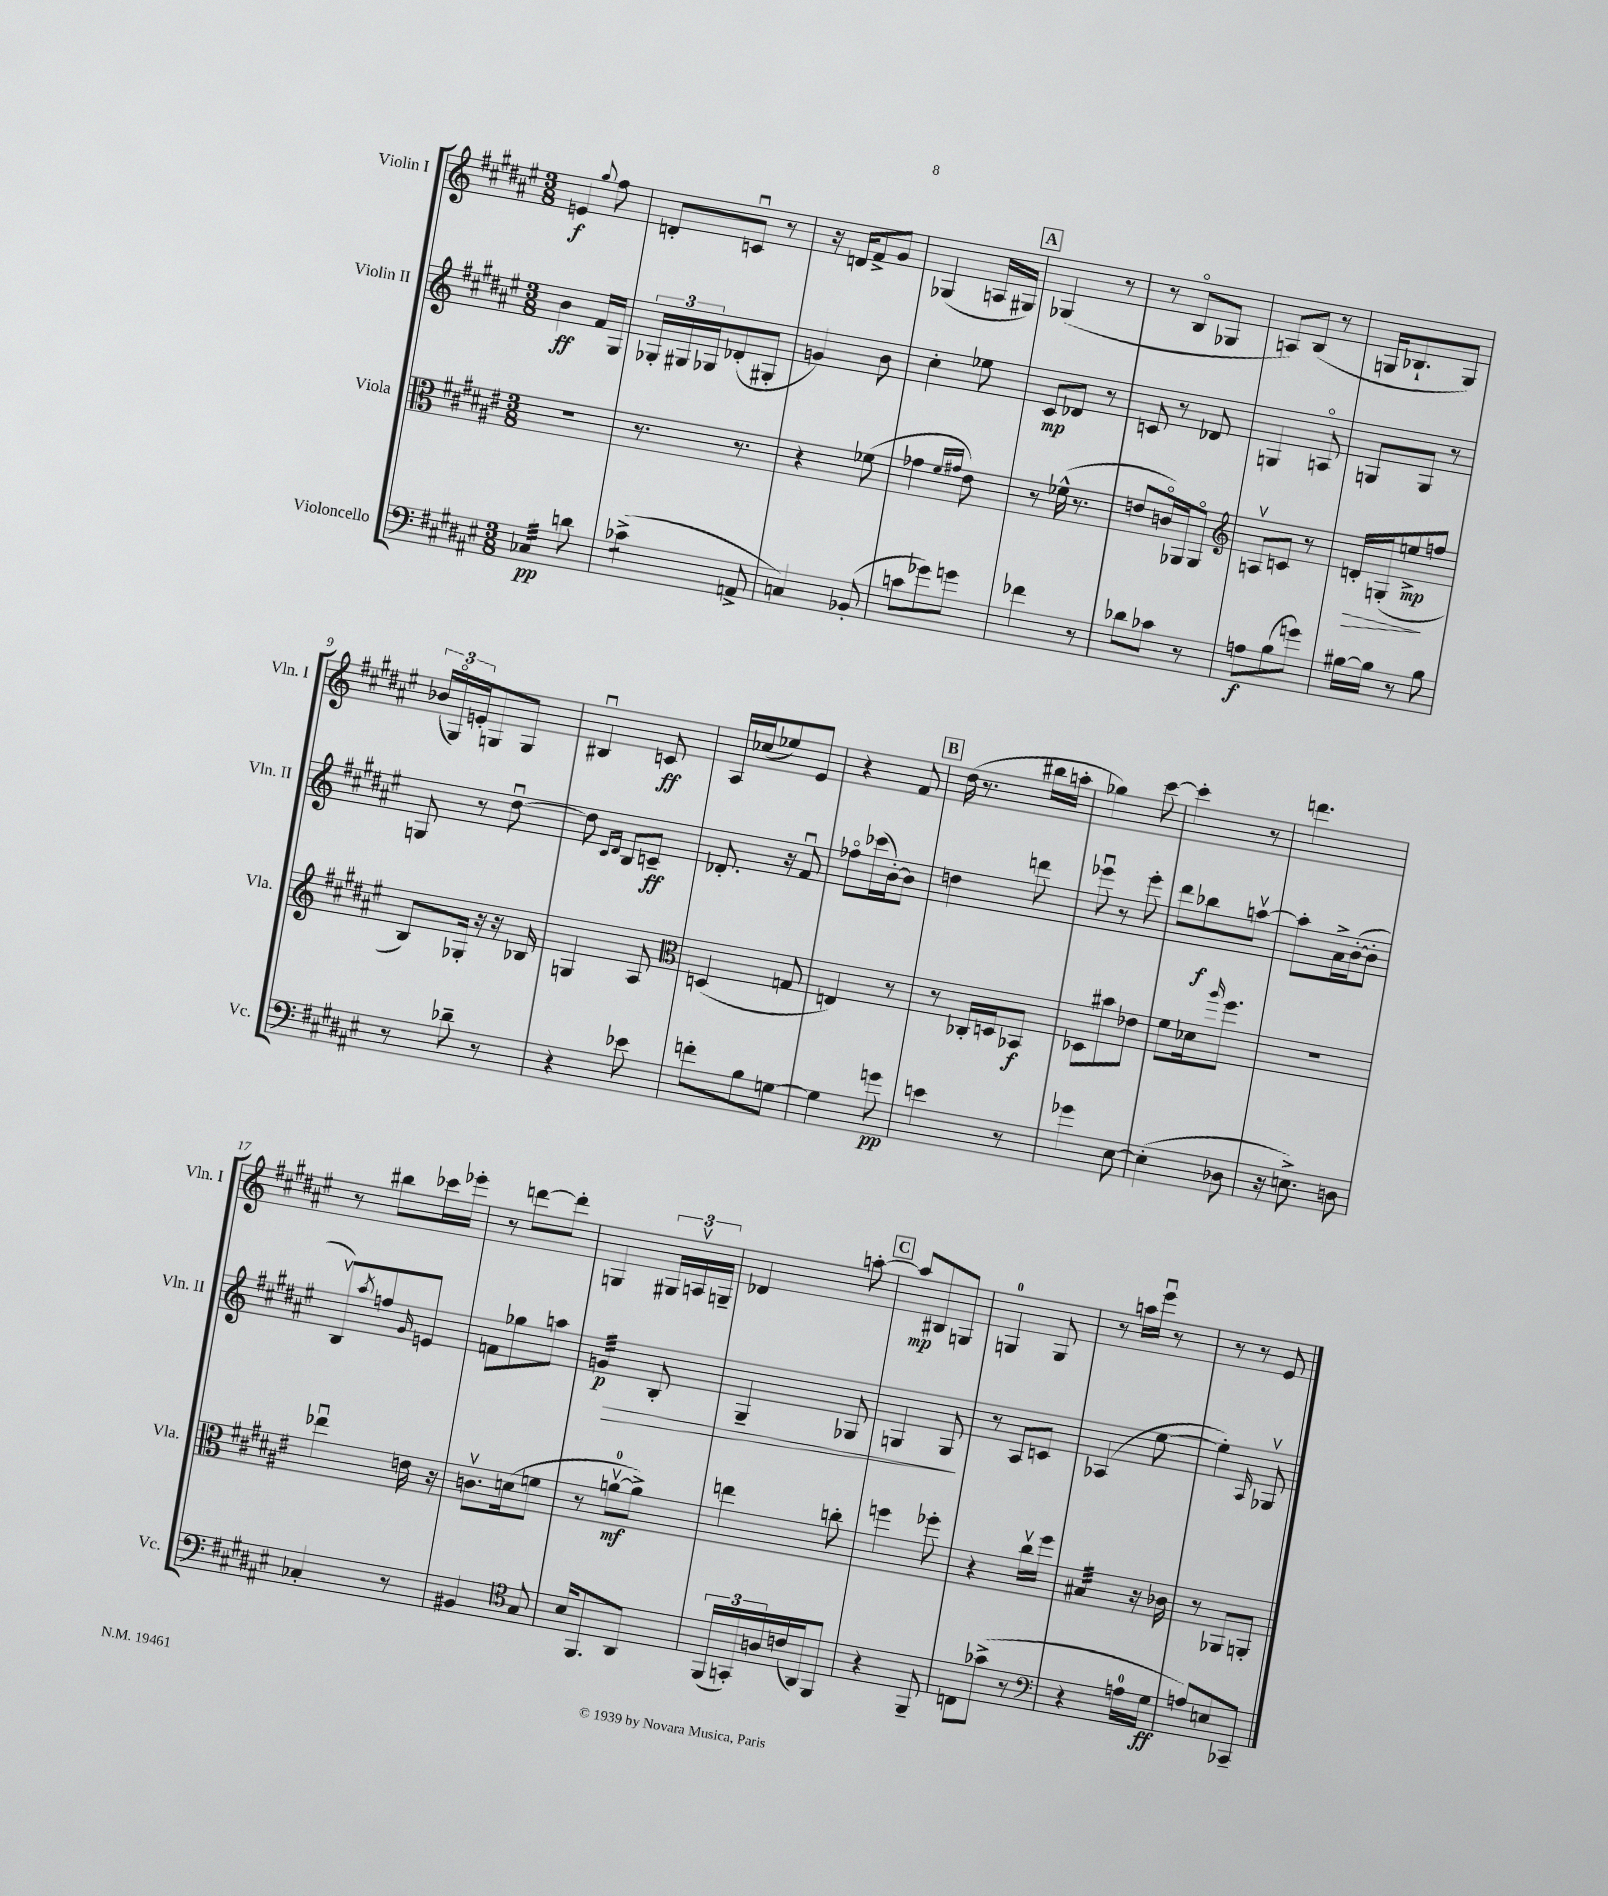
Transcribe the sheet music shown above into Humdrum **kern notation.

**kern	**kern	**kern	**kern
*staff4	*staff3	*staff2	*staff1
*clefF4	*clefC3	*clefG2	*clefG2
*k[f#c#g#d#a#e#]	*k[f#c#g#d#a#e#]	*k[f#c#g#d#a#e#]	*k[f#c#g#d#a#e#]
*M3/8	*M3/8	*M3/8	*M3/8
4C-	4.r	4b	4e
.	.	.	8qqgg#
8d	.	16f#	8ff#
.	.	16G#	.
=	=	=	=
(4c-^	8.r	24G-'	8d'
.	.	24G#	.
.	.	24G-	.
.	.	(8d-'	8cu
.	8.r	.	.
8AA^	.	8G#'	8r
=	=	=	=
4C)	4r	4g)	16r
.	.	.	16d
.	.	.	8f#^
(8BB-'	(8f-	8b	8g#
=	=	=	=
8c	4g-	4cc#'	(4G-
8g-)	.	.	.
.	16qqf#	.	.
.	16qqg#	.	.
8g	8e#)	8ee-	16A
.	.	.	16G#)
=	=	=	=
4f-	8r	8c#	(4G-
.	(16f-^^	8d-	.
.	8.r	.	.
8r	.	8r	8r
=	=	=	=
8d-	8e	8c	8r
8c-	16co)	8r	8Bo
.	16AA-	.	.
8r	8AA-o	8d-	8G-
=	=	=	=
*	*clefG2	*	*
8A	8Av	4G	8A)
(8B	8c	.	(8B
8g)	8r	8Ao	8r
=	=	=	=
[16B#	16d'	8G	16G
16B#]	(16G'	.	8.B-`
8r	8ee^	8G	.
8B#	8ff	8r	8G)
=	=	=	=
8r	8B)	8G	(24b-
.	.	.	24G#o)
.	.	.	24e'
8d-~	16G-'	8r	8G
.	16r	.	.
8r	16r	[8dd#u	8G
.	16B-	.	.
=	=	=	=
4r	4G	8dd#]	4B#u
.	.	16qqc#	.
.	.	16qqd#	.
.	.	8B	.
8e-	8A#	8c~	8c
=	=	=	=
*	*clefC3	*	*
8f'	(4D	8.d-'	16A#
.	.	.	(16cc-
8B	.	.	8ee-)
.	.	16r	.
[8G	8G	8f#u	8e#
=	=	=	=
4G]	4E)	8ff-o	4r
.	.	(16ccc-	.
.	.	[16b')	.
8g	8r	8b]	8f#
=	=	=	=
4e	8r	4dd	(16dd#
.	.	.	8.r
.	16C-'	.	.
.	16D	.	.
8r	8BB-	8ddd	16bb#
.	.	.	16aa'
=	=	=	=
4g-	8D-	8eee-u	4gg-)
.	8b#	8r	.
[8E#	8e-	8eee-'	[8ccc#
=	=	=	=
(4E#']	8f#	8ddd#	4ccc#']
.	16d-	8bb-	.
.	16qqaa#	.	.
.	8.ff#	.	.
8D-	.	[8aav	8r
=	=	=	=
16r	4.r	8aa']	4.ddd
8.E^)	.	.	.
.	.	16a#^	.
.	.	([16b'	.
8D	.	8b']	.
=	=	=	=
4C-'	4ee-u	8Bv)	8r
.	.	8qaa#	.
.	.	8ff	8bb#
.	.	16qqg#	.
8r	16e	8e	16ccc-
.	16r	.	16eee-'
=	=	=	=
4BB#	8.cv	8f	8r
.	.	8gg-	[8ddd
.	(16d	.	.
*clefC4	*	*	*
8G#	8f	8aa	8ddd']
=	=	=	=
16B	8r	4g	4G
8.FF#	.	.	.
.	[8av	.	.
8AA#	8a^])	8B'	24G#
.	.	.	24Av
.	.	.	24G~
=	=	=	=
(24FF#	4ee	4G#~	4d-
24GG')	.	.	.
24A	.	.	.
(16c	.	.	.
16AA#)	.	.	.
8FF#	8cc'	8G-	[8aa'
=	=	=	=
4r	4ff	4G	8aa]
.	.	.	8B#
8FF#~	8ff-'	8G	8G
=	=	=	=
8C	4r	8r	4G
(8g-^	.	8A#	.
8r	16cc#v	8c	8G
.	16ff#	.	.
=	=	=	=
*clefF4	*	*	*
4r	4B#	(4A-	8r
.	.	.	16aa
.	.	.	16eee#u
16A	16r	[8ee#	8r
16G#	16c-	.	.
=	=	=	=
8A)	8r	4ee#'])	8r
8E	8AA-	.	8r
.	.	16qqA#	.
8CC-~	8AA'	8G-v	8e#
==	==	==	==
*-	*-	*-	*-
